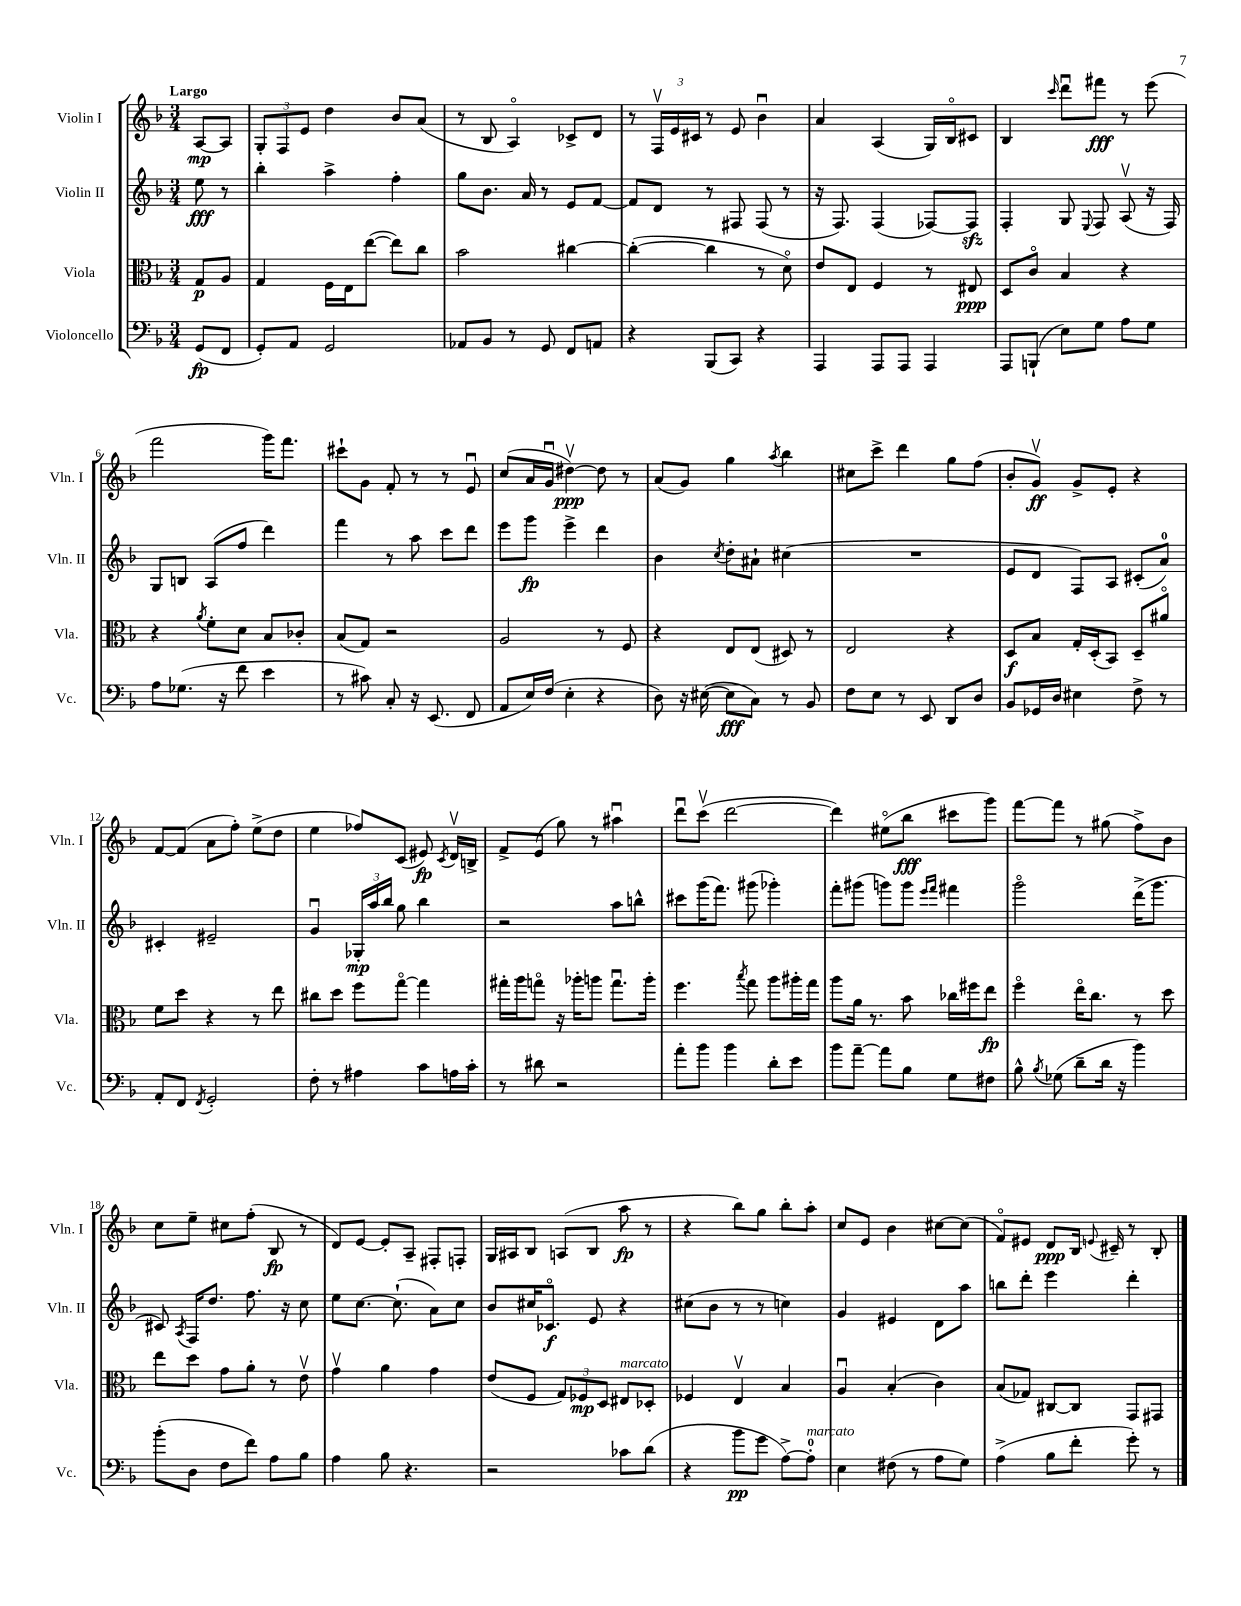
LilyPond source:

<<
\new StaffGroup <<
\new Staff = "s0" \with { instrumentName = "Violin I" shortInstrumentName = "Vln. I" } {
    \clef treble \key f \major \numericTimeSignature \time 3/4 \partial 4 \tempo "Largo"
    \autoBeamOff a8[~\mp a8] |
    \tuplet 3/2 { g8[-. f8 e'8] } d''4 bes'8[ a'8]( |
    r8 bes8 a4\flageolet) ces'8[-> d'8] |
    r8 \tuplet 3/2 { f16[\upbow e'16 cis'16] } r8 e'8 bes'4\downbow |
    a'4 a4( g16[) bes16\flageolet cis'8] |
    bes4 \grace { c'''16 } d'''8[\downbow fis'''8]\fff r8 e'''8( |
    f'''2 g'''16[) f'''8.] |
    cis'''8[-! g'8] f'8-. r8 r8 e'8\downbow |
    c''8[( a'16 g'16]\downbow dis''4~\upbow\ppp) dis''8 r8 |
    a'8[( g'8]) g''4 \acciaccatura { a''8 } bes''4 |
    cis''8[ c'''8]-> d'''4 g''8[ f''8]( |
    bes'8[-. g'8]\upbow\ff) g'8[-> e'8]-. r4 |
    f'8[~ f'8]( a'8[ f''8]-.) e''8[->( d''8] |
    e''4 fes''8[) c'8]( eis'8\fp) \acciaccatura { c'8 } d'16[\upbow b16]-> |
    f'8[-> e'8]( g''8) r8 ais''4\downbow |
    d'''8[\downbow c'''8]\upbow( d'''2~ |
    d'''4) eis''8[\flageolet( bes''8]\fff cis'''8[ g'''8]) |
    f'''8[~ f'''8] r8 gis''8( f''8[->) bes'8] |
    c''8[ e''8]-- cis''8[ f''8]-.( bes8\fp r8 |
    d'8[) e'8]~ e'8[-. a8]-- fis8[-. f8]-. |
    g16[ ais16 bes8] a8[( bes8] a''8\fp r8 |
    r4 bes''8[) g''8] bes''8[-. a''8]-. |
    c''8[ e'8] bes'4 cis''8[~ cis''8]( |
    f'8[\flageolet) eis'8] d'8[\ppp bes16] \appoggiatura { e'8 } cis'16-- r8 bes8-. \bar "|." |
}
\new Staff = "s1" \with { instrumentName = "Violin II" shortInstrumentName = "Vln. II" } {
    \clef treble \key f \major \numericTimeSignature \time 3/4 \partial 4
    \autoBeamOff e''8\fff r8 |
    bes''4-. a''4-> f''4-. |
    g''8[ bes'8.] a'16 r8 e'8[ f'8]~ |
    f'8[ d'8] r8 fis8 fis8( r8 |
    r16 f8.) f4( fes8[~) fes8]\sfz |
    f4-. g8 \appoggiatura { e8 } f8 a8\upbow( r16 f16) |
    g8[ b8] a8[( f''8] d'''4) |
    f'''4 r8 a''8 c'''8[ d'''8] |
    e'''8[ g'''8]\fp e'''4-> d'''4 |
    bes'4 \acciaccatura { c''8 } d''8[-. ais'8]-! cis''4( |
    R2. |
    e'8[ d'8] f8[) a8] cis'8[-.( a'8]-0) |
    cis'4-. eis'2-- |
    g'4\downbow \tuplet 3/2 { ges16[-.\mp a''16 bes''16] } g''8 bes''4 |
    r2 a''8[ b''8]-^ |
    cis'''8[ g'''16( f'''8.]) gis'''8( ges'''4-.) |
    f'''8[-. gis'''8]( g'''8[) g'''8] \grace { e'''16[ f'''16] } fis'''4 |
    g'''2\flageolet d'''16[->( g'''8.] |
    cis'8) \acciaccatura { a8 } f16[ d''8.] f''8. r16 c''8 |
    e''8[ c''8.]~ c''8.-!( a'8[) c''8] |
    bes'8[ cis''16 ces'8.]\flageolet\f e'8 r4 |
    cis''8[( bes'8] r8 r8 c''4) |
    g'4 eis'4 d'8[ a''8] |
    b''8[ d'''8]-. e'''4 d'''4-. \bar "|." |
}
\new Staff = "s2" \with { instrumentName = "Viola" shortInstrumentName = "Vla." } {
    \clef alto \key f \major \numericTimeSignature \time 3/4 \partial 4
    \autoBeamOff g8[\p a8] |
    g4 f16[ e16 e''8]~( e''8[) c''8] |
    bes'2 cis''4~ |
    cis''4~-.( cis''4 r8 d'8\flageolet) |
    e'8[ e8] f4 r8 eis8\ppp |
    d8[ c'8]\flageolet bes4 r4 |
    r4 \acciaccatura { a'8 } f'8[-. d'8] bes8[ ces'8]-. |
    bes8[( g8]) r2 |
    a2 r8 f8 |
    r4 e8[ e8]( dis8) r8 |
    e2 r4 |
    d8[\f bes8] g16[-. d16-.( bes,8]) d8[-- ais'8]\flageolet |
    f'8[ d''8] r4 r8 e''8 |
    cis''8[ d''8] f''8[ g''8]~\flageolet g''4 |
    gis''16[-. a''16 g''8]\flageolet r16 aes''16[-. a''8] g''8.[\downbow a''16]-. |
    f''4. \acciaccatura { bes''8 } g''8 a''8[ ais''16-. g''16] |
    a''8[ a'16] r8. bes'8 ces''16[ fis''16 e''8]\fp |
    f''4\flageolet e''16[\flageolet c''8.] r8 d''8 |
    e''8[ d''8] g'8[ a'8]-. r8 e'8\upbow |
    g'4\upbow a'4 g'4 |
    e'8[( f8] \tuplet 3/2 { g8[) fes8\mp d8] } eis8[^\markup { \italic "marcato" } des8]-. |
    fes4 e4\upbow bes4 |
    a4\downbow bes4-.( c'4) |
    bes8[( ges8]) cis8[~ cis8] g,8[ gis,8] \bar "|." |
}
\new Staff = "s3" \with { instrumentName = "Violoncello" shortInstrumentName = "Vc." } {
    \clef bass \key f \major \numericTimeSignature \time 3/4 \partial 4
    \autoBeamOff g,8[\fp( f,8] |
    g,8[-.) a,8] g,2 |
    aes,8[ bes,8] r8 g,8 f,8[ a,8] |
    r4 bes,,8[( c,8]) r4 |
    a,,4 a,,8[ a,,8] a,,4 |
    a,,8[ b,,8]-!( e8[) g8] a8[ g8] |
    a8[ ges8.]( r16 f'8 e'4 |
    r8 cis'8) c8-. r16 e,8.( f,8 |
    a,8[ e16) f16]( e4-. r4 |
    d8) r16 eis16~( eis8[\fff c8]) r8 bes,8 |
    f8[ e8] r8 e,8 d,8[ d8] |
    bes,8[ ges,16 d16] eis4 f8-> r8 |
    a,8[-. f,8] \acciaccatura { f,8 } g,2-. |
    f8-. r8 ais4 c'8[ a16 c'16]-. |
    r8 dis'8 r2 |
    a'8[-. bes'8] bes'4 d'8[-. e'8] |
    bes'8[ a'8]~-- a'8[ bes8] g8[ fis8] |
    bes8-^ \acciaccatura { bes8 } ges8( d'8[-- d'16] r16 bes'4) |
    bes'8[-.( d8] f8[ f'8]) a8[ bes8] |
    a4 bes8 r4. |
    r2 ces'8[ d'8]( |
    r4 bes'8[\pp g'8] a8[~->) a8]-0-.^\markup { \italic "marcato" } |
    e4 fis8( r8 a8[ g8]) |
    a4->( bes8[ f'8]-. g'8-.) r8 \bar "|." |
}
>>
>>
